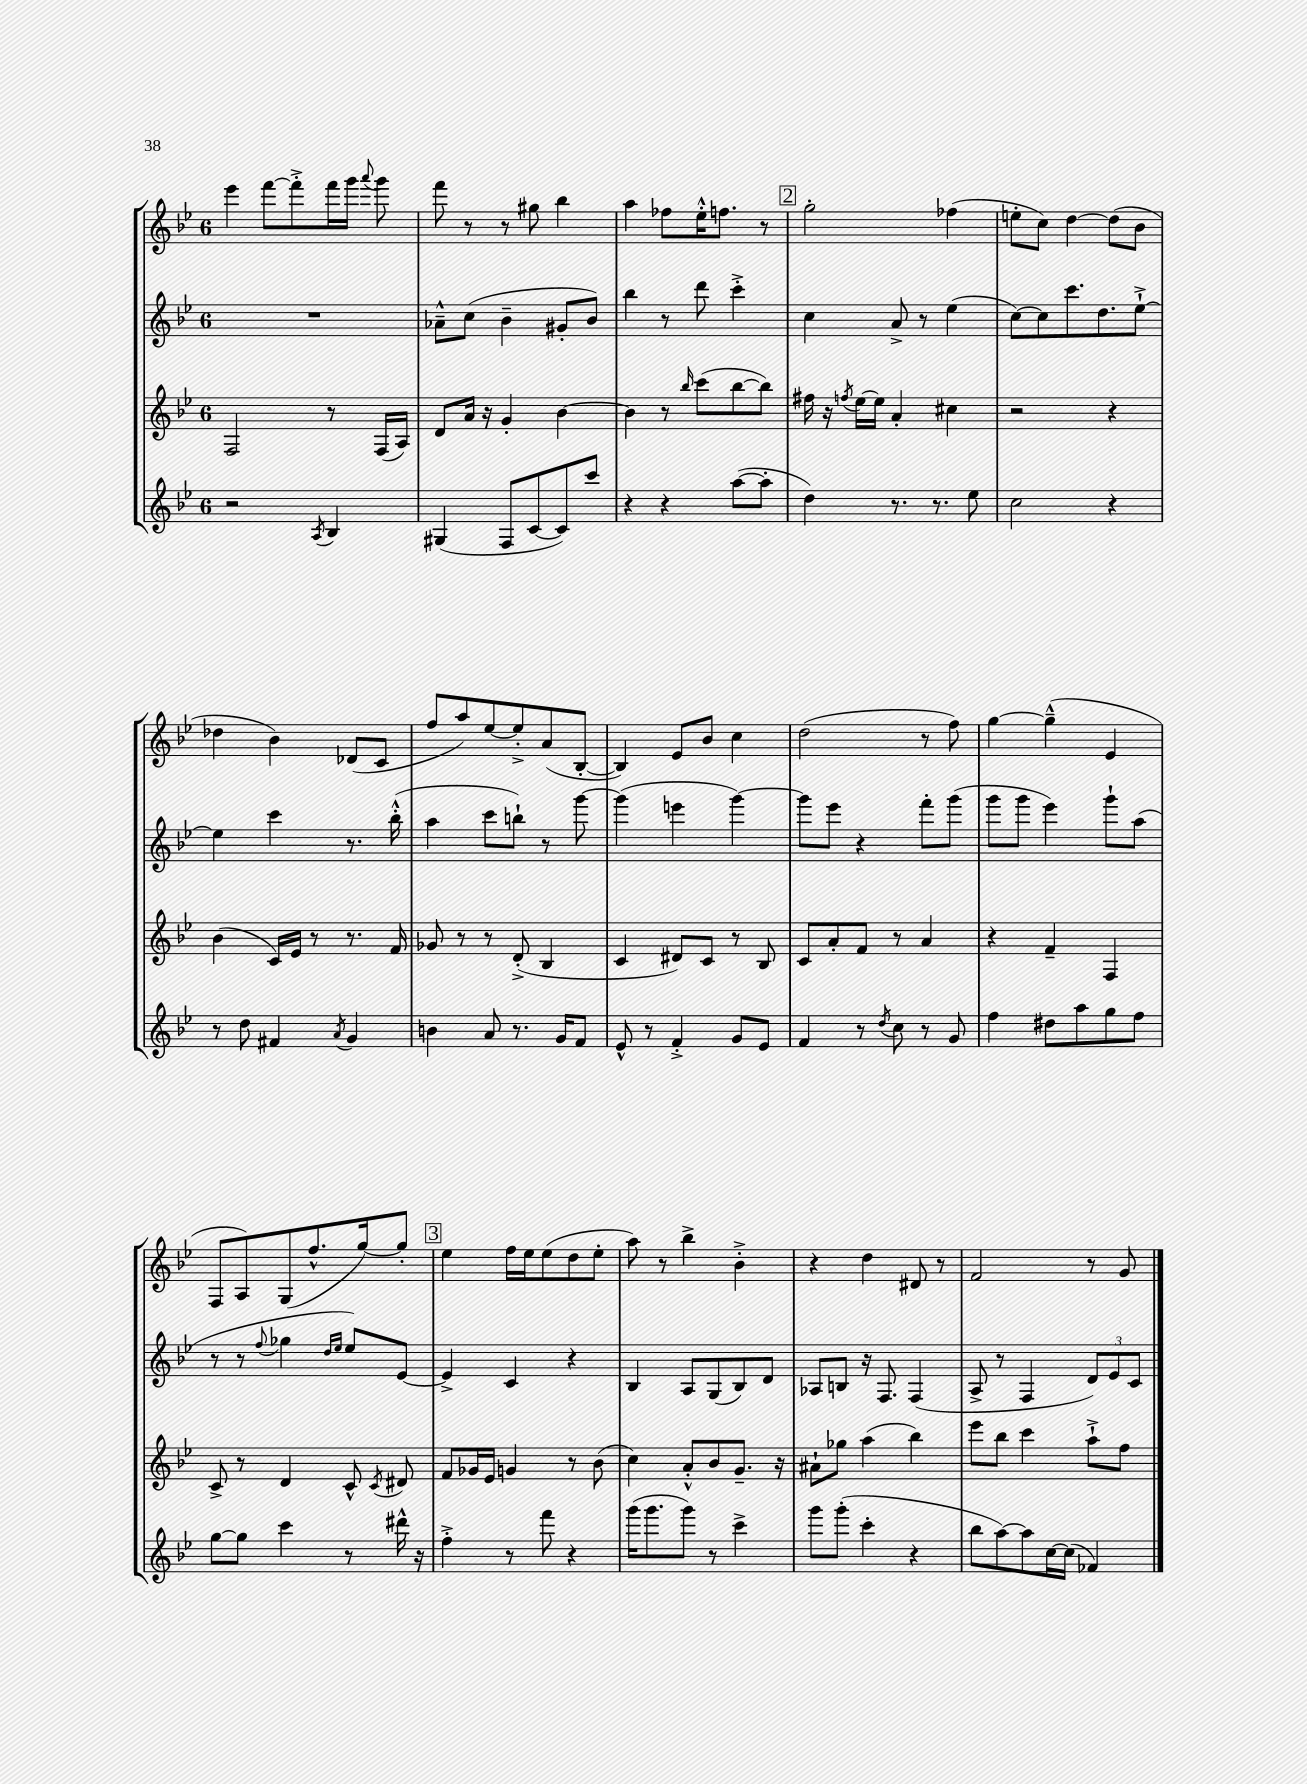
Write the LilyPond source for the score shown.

<<
\new StaffGroup <<
\new Staff = "s0" {
    \clef treble \key bes \major \once \override Staff.TimeSignature.style = #'single-digit \time 6/8
    \autoBeamOff ees'''4 f'''8[~ f'''8-.-> f'''16 g'''16] \appoggiatura { a'''8 } g'''8 |
    f'''8 r8 r8 gis''8 bes''4 |
    a''4 fes''8[ ees''16-.-^ f''8.] r8 |
    \mark \markup { \box "2" } g''2-. fes''4( |
    e''8[-. c''8]) d''4~ d''8[( bes'8] |
    des''4 bes'4) des'8[( c'8] |
    f''8[ a''8) ees''8~ ees''8-.-> a'8( bes8]~-. |
    bes4) ees'8[ bes'8] c''4 |
    d''2( r8 f''8) |
    g''4~ g''4---^( ees'4 |
    f8[ a8) g8( f''8.-^ g''16~) g''8]-. |
    \mark \markup { \box "3" } ees''4 f''16[ ees''16 ees''8( d''8 ees''8]-. |
    a''8) r8 bes''4-> bes'4-.-> |
    r4 d''4 dis'8 r8 |
    f'2 r8 g'8 \bar "|." |
}
\new Staff = "s1" {
    \clef treble \key bes \major \once \override Staff.TimeSignature.style = #'single-digit \time 6/8
    \autoBeamOff R2. |
    aes'8[---^ c''8]( bes'4-- gis'8[-. bes'8]) |
    bes''4 r8 d'''8 c'''4-.-> |
    \mark \markup { \box "2" } c''4 a'8-> r8 ees''4( |
    c''8[~) c''8 c'''8. d''8. ees''8]~-!-> |
    ees''4 c'''4 r8. bes''16-.-^( |
    a''4 c'''8[ b''8]-!) r8 g'''8~ |
    g'''4( e'''4 g'''4~) |
    g'''8[ ees'''8] r4 f'''8[-. g'''8]( |
    g'''8[ g'''8] ees'''4) g'''8[-! a''8]( |
    r8 r8 \appoggiatura { f''8 } ges''4 \grace { d''16[ ees''16] } ees''8[) ees'8]~ |
    \mark \markup { \box "3" } ees'4-> c'4 r4 |
    bes4 a8[ g8( bes8) d'8] |
    aes8[ b8] r16 f8. f4( |
    a8-> r8 f4 \tuplet 3/2 { d'8[) ees'8 c'8] } \bar "|." |
}
\new Staff = "s2" {
    \clef treble \key bes \major \once \override Staff.TimeSignature.style = #'single-digit \time 6/8
    \autoBeamOff f2 r8 f16[( a16]) |
    d'8[ a'16] r16 g'4-. bes'4~ |
    bes'4 r8 \grace { bes''16 } c'''8[( bes''8~ bes''8]) |
    \mark \markup { \box "2" } fis''16 r16 \acciaccatura { f''8 } ees''16[~ ees''16] a'4-. cis''4 |
    r2 r4 |
    bes'4( c'16[) ees'16] r8 r8. f'16 |
    ges'8 r8 r8 d'8-.->( bes4 |
    c'4 dis'8[) c'8] r8 bes8 |
    c'8[ a'8-. f'8] r8 a'4 |
    r4 f'4-- f4 |
    c'8-> r8 d'4 c'8-^ \acciaccatura { c'8 } dis'8 |
    \mark \markup { \box "3" } f'8[ ges'16 ees'16] g'4 r8 bes'8( |
    c''4) a'8[-.-^ bes'8 g'8.]-- r16 |
    ais'8[-! ges''8] a''4( bes''4) |
    ees'''8[ bes''8] c'''4 a''8[-!-> f''8] \bar "|." |
}
\new Staff = "s3" {
    \clef treble \key bes \major \once \override Staff.TimeSignature.style = #'single-digit \time 6/8
    \autoBeamOff r2 \acciaccatura { a8 } bes4 |
    gis4( f8[ c'8~ c'8) c'''8] |
    r4 r4 a''8[~( a''8]-. |
    \mark \markup { \box "2" } d''4) r8. r8. ees''8 |
    c''2 r4 |
    r8 d''8 fis'4 \acciaccatura { a'8 } g'4 |
    b'4 a'8 r8. g'16[ f'8] |
    ees'8-^ r8 f'4-.-> g'8[ ees'8] |
    f'4 r8 \acciaccatura { d''8 } c''8 r8 g'8 |
    f''4 dis''8[ a''8 g''8 f''8] |
    g''8[~ g''8] c'''4 r8 dis'''16-^ r16 |
    \mark \markup { \box "3" } f''4-.-> r8 f'''8 r4 |
    g'''16[( g'''8. g'''8]) r8 c'''4-> |
    g'''8[ g'''8]-.( c'''4-. r4 |
    bes''8[ a''8~) a''8 c''16~ c''16]( fes'4) \bar "|." |
}
>>
>>
\layout { \context { \Score \remove "Bar_number_engraver" } }
